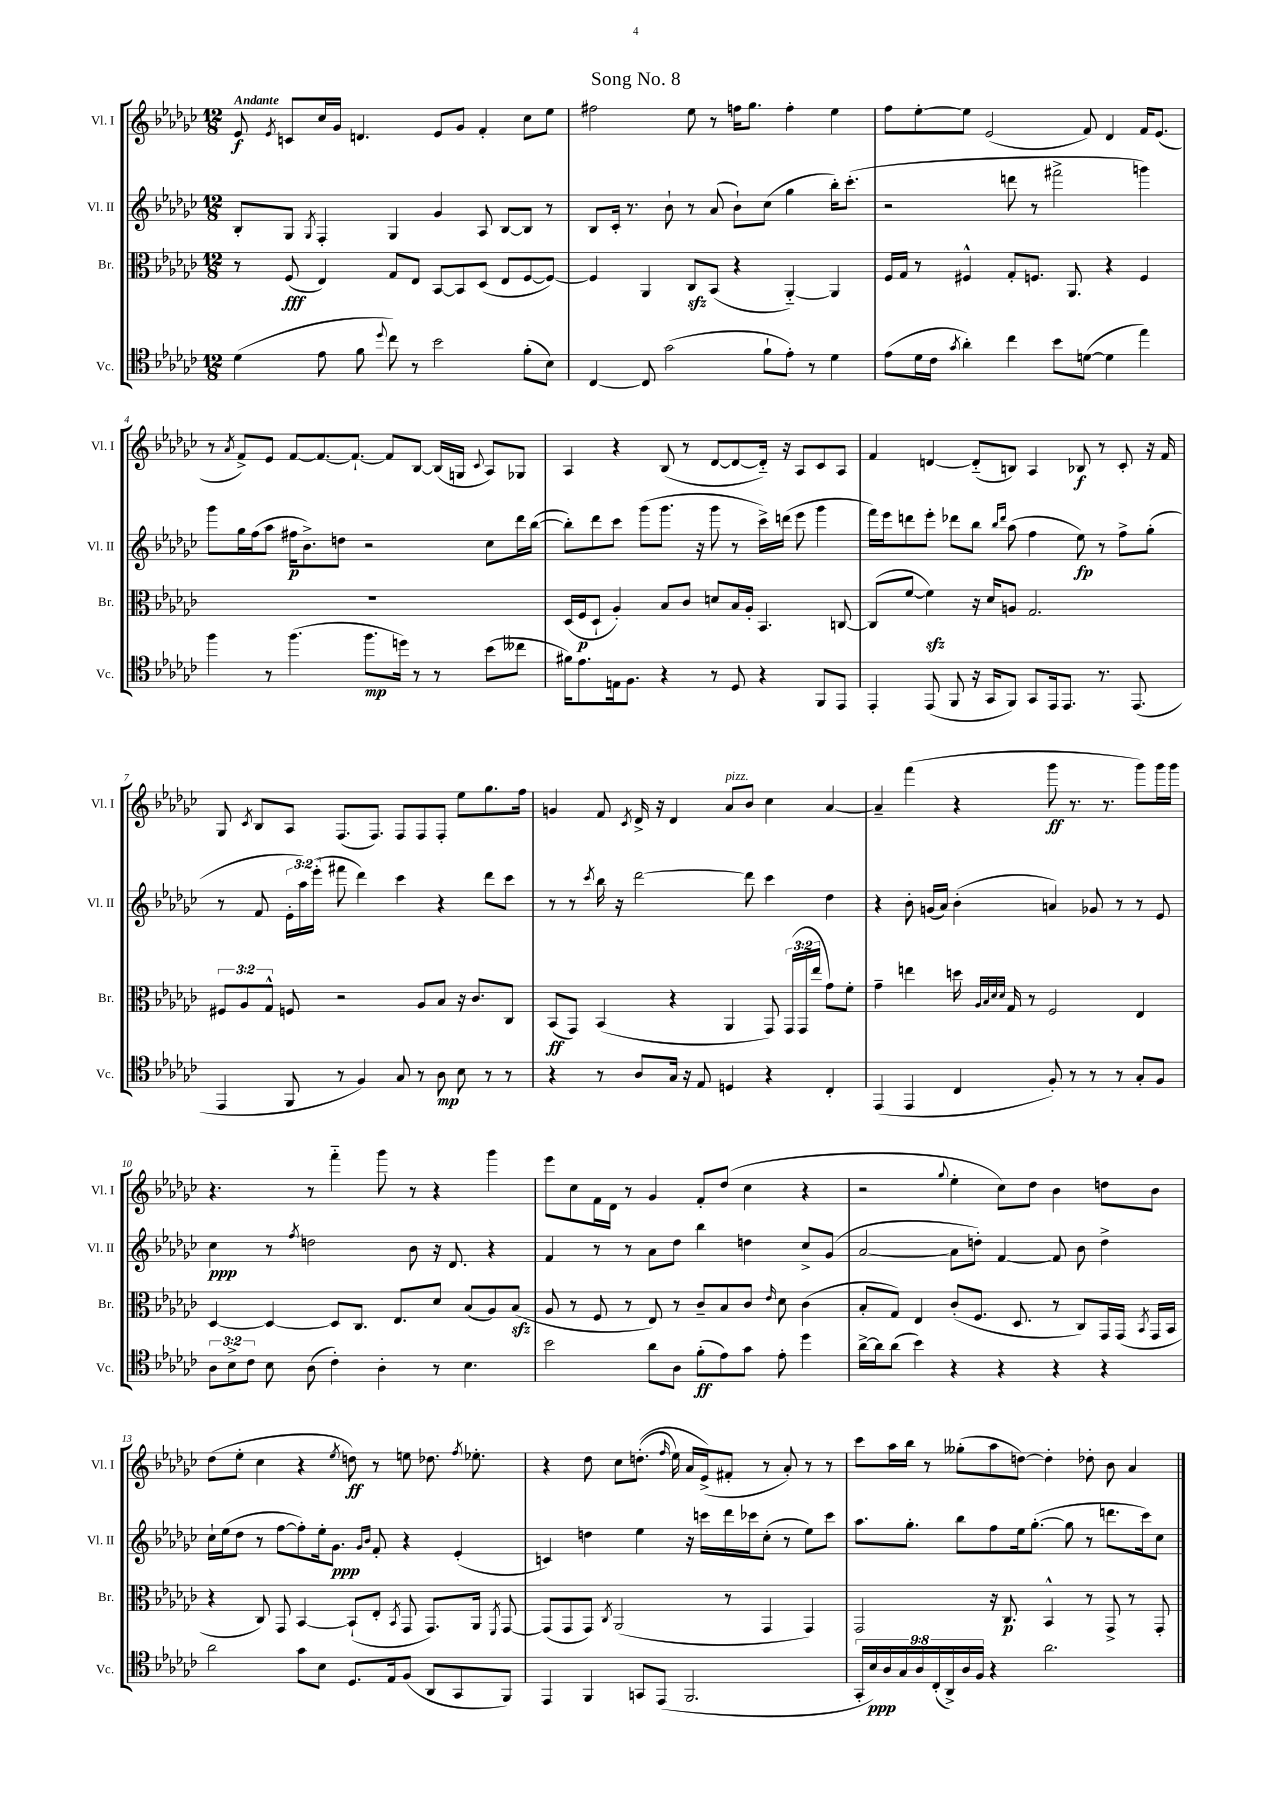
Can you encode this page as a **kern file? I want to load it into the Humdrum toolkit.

**kern	**dynam	**kern	**dynam	**kern	**dynam	**kern	**dynam
*part4	*part4	*part3	*part3	*part2	*part2	*part1	*part1
*staff4	*staff4	*staff3	*staff3	*staff2	*staff2	*staff1	*staff1
*I"Vc.	*	*I"Br.	*	*I"Vl. II	*	*I"Vl. I	*
*I'Vc.	*	*I'Br.	*	*I'Vl. II	*	*I'Vl. I	*
*clefC4	*	*clefC3	*	*clefG2	*	*clefG2	*
*k[b-e-a-d-g-c-]	*	*k[b-e-a-d-g-c-]	*	*k[b-e-a-d-g-c-]	*	*k[b-e-a-d-g-c-]	*
*M12/8	*	*M12/8	*	*M12/8	*	*M12/8	*
=1	=1	=1	=1	=1	=1	=1	=1
!	!	!	!	!	!	!LO:TX:a:B:t=Andante	!
(4d-\	.	8r	.	8B-'/L	.	8e-/	f
.	.	.	.	.	.	8qe-/	.
.	.	(8F/	fff	8G-/J	.	8cn/L	.
.	.	.	.	8qG-/	.	.	.
8e-\	.	4E-/)	.	4F'/	.	16cc-/L	.
.	.	.	.	.	.	16g-/JJ	.
8f\	.	.	.	.	.	4.dn/	.
8qqdd-/	.	.	.	.	.	.	.
8cc-\)	.	8G-/L	.	4G-/	.	.	.
8r	.	8E-/J	.	.	.	.	.
2b-\	.	[8BB-/L	.	4g-/	.	8e-/L	.
.	.	8BB-/]	.	.	.	8g-/J	.
.	.	(8D-/J	.	8A-/	.	4f'/	.
.	.	8E-/L	.	[8B-/L	.	.	.
(8f'\L	.	[8F/	.	8B-/J]	.	8cc-\L	.
8B-\J)	.	8F/J_)	.	8r	.	8ee-\J	.
=2	=2	=2	=2	=2	=2	=2	=2
[4C-/	.	4F/]	.	8B-/L	.	2ff#X\	.
.	.	.	.	16c-'/Jk	.	.	.
.	.	.	.	8.r	.	.	.
8C-/]	.	4AA-/	.	.	.	.	.
(2g-\	.	.	.	8b-`\	.	.	.
.	.	8C-zz/L	.	8r	.	8ee-\	.
.	.	(8BB-/J	.	(8a-/	.	8r	.
.	.	4r	.	8b-`\L)	.	16ffn\KL	.
.	.	.	.	.	.	8.gg-\J	.
8f`\L	.	.	.	(8cc-\J	.	.	.
8e-'\J)	.	[4AA-/)	.	4gg-\	.	4ff'\	.
8r	.	.	.	.	.	.	.
4d-\	.	4AA-/]	.	16bb-'\KL)	.	4ee-\	.
.	.	.	.	(8.ccc-'\J	.	.	.
=3	=3	=3	=3	=3	=3	=3	=3
(8e-\L	.	16F/LL	.	2r	.	8ff\L	.
.	.	16G-/JJ	.	.	.	.	.
16d-\L	.	8r	.	.	.	[8ee-'\	.
16c-\JJ	.	.	.	.	.	.	.
8qg-/	.	.	.	.	.	.	.
4a-'\)	.	4F#X^^/	.	.	.	8ee-\J]	.
.	.	.	.	.	.	(2e-/	.
4cc-\	.	8G-'/L	.	8dddn\	.	.	.
.	.	8.Fn/J	.	8r	.	.	.
8b-\L	.	.	.	2fff#X^\	.	.	.
.	.	8.AA-/	.	.	.	.	.
([8dn\J	.	.	.	.	.	8f/)	.
4d\]	.	4r	.	.	.	4d-/	.
4ee-\)	.	4F/	.	4gggn\)	.	16f/KL	.
.	.	.	.	.	.	(8.e-/J	.
!!LO:LB:g=z
=4	=4	=4	=4	=4	=4	=4	=4
4ff\	.	1.r	.	8ggg-\L	.	8r	.
.	.	.	.	.	.	8qa-/	.
.	.	.	.	16gg-\L	.	8f^/L)	.
.	.	.	.	(16ff\J	.	.	.
8r	.	.	.	8aa-\J	.	8e-/J	.
(4.ff\	.	.	.	16ff#X\KL	p	[8f/L	.
.	.	.	.	8.b-^\)	.	.	.
.	.	.	.	.	.	8.f/_	.
.	.	.	.	8ddn\J	.	.	.
.	.	.	.	.	.	8.f`/J_	.
8.ff\L	mp	.	.	2r	.	.	.
.	.	.	.	.	.	8f/L]	.
16ddn\Jk)	.	.	.	.	.	.	.
8r	.	.	.	.	.	[8B-/J	.
8r	.	.	.	.	.	(16B-/LL]	.
.	.	.	.	.	.	16Gn/JJ	.
.	.	.	.	.	.	8qqc-/	.
(8b-\L	.	.	.	8cc-\L	.	8A-/L)	.
8cc--X\J	.	.	.	16ddd-\L	.	8G-X/J	.
.	.	.	.	([16bb-\JJ	.	.	.
=5	=5	=5	=5	=5	=5	=5	=5
16f#X\KL)	.	(16D-/LL	.	8bb-'\L])	.	4A-/	.
8.e-\	.	16F/J	p	.	.	.	.
.	.	8D-`/J	.	8ddd-\	.	.	.
16En\k	.	4A-'/)	.	8ccc-\J	.	4r	.
8.F\J	.	.	.	.	.	.	.
.	.	.	.	(8ggg-\L	.	.	.
4r	.	8B-/L	.	8.ggg-\J	.	(8B-/	.
.	.	8c-/J	.	.	.	8r	.
.	.	.	.	16r	.	.	.
8r	.	8dn/L	.	8ggg-\	.	[8d-/L	.
8D-/	.	16B-/L	.	8r	.	8d-/_	.
.	.	16A-'/JJ	.	.	.	.	.
4r	.	4.BB-/	.	16ccc-^\LL)	.	16d-/Jk])	.
.	.	.	.	(16dddn\JJ	.	16r	.
.	.	.	.	8eee-\	.	8A-/L	.
8FF/L	.	.	.	4ggg-\	.	8c-/	.
8EE-/J	.	[8Cn/	.	.	.	8A-/J	.
=6	=6	=6	=6	=6	=6	=6	=6
4EE-'/	.	(8C/L]	.	16fff\LL)	.	4f/	.
.	.	.	.	16eee-\J	.	.	.
.	.	[8f/J	.	8dddn\	.	.	.
(8EE-/	.	4fzz\])	.	8eee-'\J	.	[4dn/	.
8FF/	.	.	.	8ddd-X\L	.	.	.
16r	.	16r	.	8bb-\J	.	(8d/L]	.
16GG-/KL	.	16d-/KL	.	.	.	.	.
.	.	.	.	16qqbb-/LL	.	.	.
.	.	.	.	16qqddd-/JJ	.	.	.
8FF/J)	.	8An/J	.	(8aa-\	.	8Bn/J)	.
8GG-/L	.	2.G-/	.	4ff\	.	4A-/	.
16EE-/k	.	.	.	.	.	.	.
8.EE-/J	.	.	.	.	.	.	.
.	.	.	.	8ee-\)	fp	8B-X/	f
8.r	.	.	.	8r	.	8r	.
.	.	.	.	8ff^\L	.	8c-'/	.
(8.EE-/	.	.	.	.	.	.	.
.	.	.	.	(8gg-'\J	.	16r	.
.	.	.	.	.	.	16f/	.
!!LO:LB:g=z
=7	=7	=7	=7	=7	=7	=7	=7
4EE-/	.	12F#X/L	.	8r	.	8G-/	.
.	.	12A-/	.	.	.	.	.
.	.	.	.	.	.	8qc-/	.
.	.	.	.	8f/	.	8B-/L	.
.	.	12G-^^/J	.	.	.	.	.
8FF/	.	8Fn/	.	24e-'\LL	.	8A-/J	.
.	.	.	.	24aa-\)	.	.	.
.	.	.	.	(24eee-'\JJ	.	.	.
8r	.	2r	.	8fff#X\	.	(8.F/L	.
4F/)	.	.	.	4ddd-\)	.	.	.
.	.	.	.	.	.	8.F/J)	.
8G-/	.	.	.	4ccc-\	.	8F/L	.
8r	.	8A-/L	.	.	.	8F/	.
8A-\	mp	8B-/J	.	4r	.	8F'/J	.
8B-\	.	16r	.	.	.	8ee-\L	.
.	.	8.c-/L	.	.	.	.	.
8r	.	.	.	8ddd-\L	.	8.gg-\	.
8r	.	8C-/J	.	8ccc-\J	.	.	.
.	.	.	.	.	.	16ff\Jk	.
=8	=8	=8	=8	=8	=8	=8	=8
4r	.	(8BB-/L	ff	8r	.	4gn/	.
.	.	8GG-/J)	.	8r	.	.	.
.	.	.	.	8qccc-/	.	.	.
8r	.	(4BB-/	.	16bb-\	.	8f/	.
.	.	.	.	16r	.	.	.
.	.	.	.	.	.	8qc-/	.
8A-/L	.	.	.	[2ddd-\	.	16d-^/	.
.	.	.	.	.	.	16r	.
16G-/Jk	.	4r	.	.	.	4d-/	.
16r	.	.	.	.	.	.	.
8E-/	.	.	.	.	.	.	.
!	!	!	!	!	!	!LO:TX:a:i:t=pizz.	!
4Dn/	.	4AA-/	.	.	.	8a-/L	.
.	.	.	.	8ddd-\]	.	8b-/J	.
4r	.	8GG-/)	.	4ccc-\	.	4cc-\	.
.	.	(24GG-/LL	.	.	.	.	.
.	.	24GG-/	.	.	.	.	.
.	.	24ee-/JJ	.	.	.	.	.
4C-'/	.	8g-\L)	.	4dd-\	.	[4a-/	.
.	.	8f'\J	.	.	.	.	.
=9	=9	=9	=9	=9	=9	=9	=9
(4EE-/	.	4g-~\	.	4r	.	4a-~/]	.
4EE-/	.	4een\	.	8b-'\	.	(4fff\	.
.	.	.	.	(16gn/LL	.	.	.
.	.	.	.	16a-/JJ)	.	.	.
4C-/	.	16ddn\	.	(4b-'\	.	4r	.
.	.	32qqA-/LLL	.	.	.	.	.
.	.	32qqB-/	.	.	.	.	.
.	.	32qqd-/	.	.	.	.	.
.	.	32qqd-/JJJ	.	.	.	.	.
.	.	16G-/	.	.	.	.	.
.	.	8r	.	.	.	.	.
8F'/)	.	2F/	.	4an/)	.	8ggg-\	ff
8r	.	.	.	.	.	8.r	.
8r	.	.	.	8g-X/	.	.	.
.	.	.	.	.	.	8.r	.
8r	.	.	.	8r	.	.	.
8G-'/L	.	4E-/	.	8r	.	8ggg-\L)	.
8F/J	.	.	.	8e-/	.	16ggg-\L	.
.	.	.	.	.	.	16ggg-\JJ	.
!!LO:LB:g=z
=10	=10	=10	=10	=10	=10	=10	=10
12A-\L	.	[4D-/	.	4cc-\	ppp	4.r	.
12B-^\	.	.	.	.	.	.	.
12c-\J	.	.	.	.	.	.	.
8B-\	.	4D-/_	.	8r	.	.	.
.	.	.	.	8qff/	.	.	.
(8A-\	.	.	.	2ddn\	.	8r	.
4c-'\)	.	8D-/L]	.	.	.	4fff\	.
.	.	8.C-/J	.	.	.	.	.
4A-'\	.	.	.	.	.	8ggg-\	.
.	.	8.E-/L	.	.	.	.	.
.	.	.	.	8b-\	.	8r	.
8r	.	8d-/J	.	16r	.	4r	.
.	.	.	.	8.d-/	.	.	.
4.B-\	.	(8B-/L	.	.	.	.	.
.	.	8A-/)	.	4r	.	4ggg-\	.
.	.	(8B-zz/J	.	.	.	.	.
=11	=11	=11	=11	=11	=11	=11	=11
2b-\	.	8A-/	.	4f/	.	8eee-\L	.
.	.	8r	.	.	.	8cc-\	.
.	.	8F/	.	8r	.	16f\L	.
.	.	.	.	.	.	16d-\JJ	.
.	.	8r	.	8r	.	8r	.
8a-\L	.	8E-/)	.	8a-\L	.	4g-/	.
8A-\J	.	8r	.	8dd-\J	.	.	.
(8f'\L	ff	8c-~/L	.	4bb-\	.	8f'/L	.
8e-\)	.	8B-/	.	.	.	(8dd-/J	.
8g-\J	.	8c-/J	.	4ddn\	.	4cc-\	.
.	.	16qqe-/	.	.	.	.	.
8e-'\	.	8d-\	.	.	.	.	.
4dd-\	.	(4c-\	.	8cc-^/L	.	4r	.
.	.	.	.	(8g-/J	.	.	.
=12	=12	=12	=12	=12	=12	=12	=12
[16a-^\LL	.	8B-'/L	.	[2a-/	.	2r	.
16a-\J]	.	.	.	.	.	.	.
(8a-\J	.	8G-/J)	.	.	.	.	.
4b-\)	.	4E-/	.	.	.	.	.
.	.	.	.	.	.	8qqgg-/	.
4r	.	(8c-'/L	.	8a-\L]	.	4ee-'\	.
.	.	8.F/J	.	8ddn'\J)	.	.	.
4r	.	.	.	[4f/	.	8cc-\L)	.
.	.	8.D-/	.	.	.	.	.
.	.	.	.	.	.	8dd-\J	.
4r	.	8r	.	8f/]	.	4b-\	.
.	.	8C-/L)	.	8b-\	.	.	.
4r	.	16GG-/L	.	4dd^\	.	8ddn\L	.
.	.	(16GG-/JJ	.	.	.	.	.
.	.	8qBB-/	.	.	.	.	.
.	.	16GG-/LL	.	.	.	8b-\J	.
.	.	16BB-/JJ	.	.	.	.	.
!!LO:LB:g=z
=13	=13	=13	=13	=13	=13	=13	=13
2a-\	.	4r	.	16cc-`\LL	.	(8dd-\L	.
.	.	.	.	(16ee-\J	.	.	.
.	.	.	.	8dd-\J	.	8ee-'\J	.
.	.	8C-/)	.	8r	.	4cc-\	.
.	.	8GG-/	.	[8ff\L	.	.	.
8g-\L	.	[4BB-/	.	8ff'\])	.	4r	.
8B-\J	.	.	.	16ee-'\k	.	.	.
.	.	.	.	8.g-\J	ppp	.	.
.	.	.	.	.	.	8qee-/	.
8.D-/L	.	(8BB-`/L]	.	.	.	8ddn\)	ff
.	.	.	.	16qqg-/LL	.	.	.
.	.	.	.	16qqb-/JJ	.	.	.
.	.	8E-'/J	.	8f'/	.	8r	.
16E-/k	.	.	.	.	.	.	.
.	.	8qBB-/	.	.	.	.	.
(8F/J	.	8GG-/	.	4r	.	8een\	.
8AA-/L	.	8.GG-/L)	.	.	.	8.dd-X\	.
8GG-/	.	.	.	(4e-'/	.	.	.
.	.	.	.	.	.	8qff/	.
.	.	16AA-/Jk	.	.	.	8.ee-X'\	.
.	.	8qFF/	.	.	.	.	.
8FF/J)	.	[8GG-/	.	.	.	.	.
=14	=14	=14	=14	=14	=14	=14	=14
4EE-/	.	(8GG-/L]	.	4cn/)	.	4r	.
.	.	8GG-/	.	.	.	.	.
4FF/	.	8GG-/J)	.	4ddn\	.	8dd-\	.
.	.	8qC-/	.	.	.	.	.
.	.	(2AA-/	.	.	.	8cc-\L	.
8GGn/L	.	.	.	4ee-\	.	((8.ddn'\J	.
(8EE-/J	.	.	.	.	.	.	.
.	.	.	.	.	.	16qqff/	.
.	.	.	.	.	.	16ee-\)	.
2.FF/	.	.	.	16r	.	16a-/LL	.
.	.	.	.	16cccn\LL	.	(16e-^/J)	.
.	.	8r	.	16ddd-\	.	8f#X'/J	.
.	.	.	.	16ccc-X\J	.	.	.
.	.	4GG-/	.	(8cc-'\J	.	8r	.
.	.	.	.	8r	.	8a-'/)	.
.	.	4GG-/)	.	8ee-\L)	.	8r	.
.	.	.	.	8ccc-\J	.	8r	.
=15	=15	=15	=15	=15	=15	=15	=15
18GG-'/LL	.	2GG-/	.	8.aa-\L	.	8ccc-\L	.
18B-/)	ppp	.	.	.	.	.	.
18A-/	.	.	.	.	.	.	.
.	.	.	.	.	.	16aa-\L	.
18G-/	.	.	.	.	.	.	.
.	.	.	.	8.gg-'\J	.	16bb-\JJ	.
18A-/	.	.	.	.	.	.	.
.	.	.	.	.	.	8r	.
(18C-'/	.	.	.	.	.	.	.
18AA-^/)	.	.	.	.	.	.	.
.	.	.	.	8bb-\L	.	(8gg--X'\L	.
18A-/	.	.	.	.	.	.	.
18F/JJ	.	.	.	.	.	.	.
4r	.	16r	.	8ff\	.	8aa-\	.
.	.	8.C-/	p	.	.	.	.
.	.	.	.	16ee-\k	.	[8ddn\J)	.
.	.	.	.	([8.gg-'\J	.	.	.
2.a-\	.	4BB-^^/	.	.	.	4dd'\]	.
.	.	.	.	8gg-\]	.	.	.
.	.	8r	.	8r	.	8dd-X'\	.
.	.	8GG-^/	.	8.dddn\L	.	8b-\	.
.	.	8r	.	.	.	4a-/	.
.	.	.	.	16ccc-\k)	.	.	.
.	.	8GG-'/	.	8cc-\J	.	.	.
==	==	==	==	==	==	==	==
*-	*-	*-	*-	*-	*-	*-	*-
